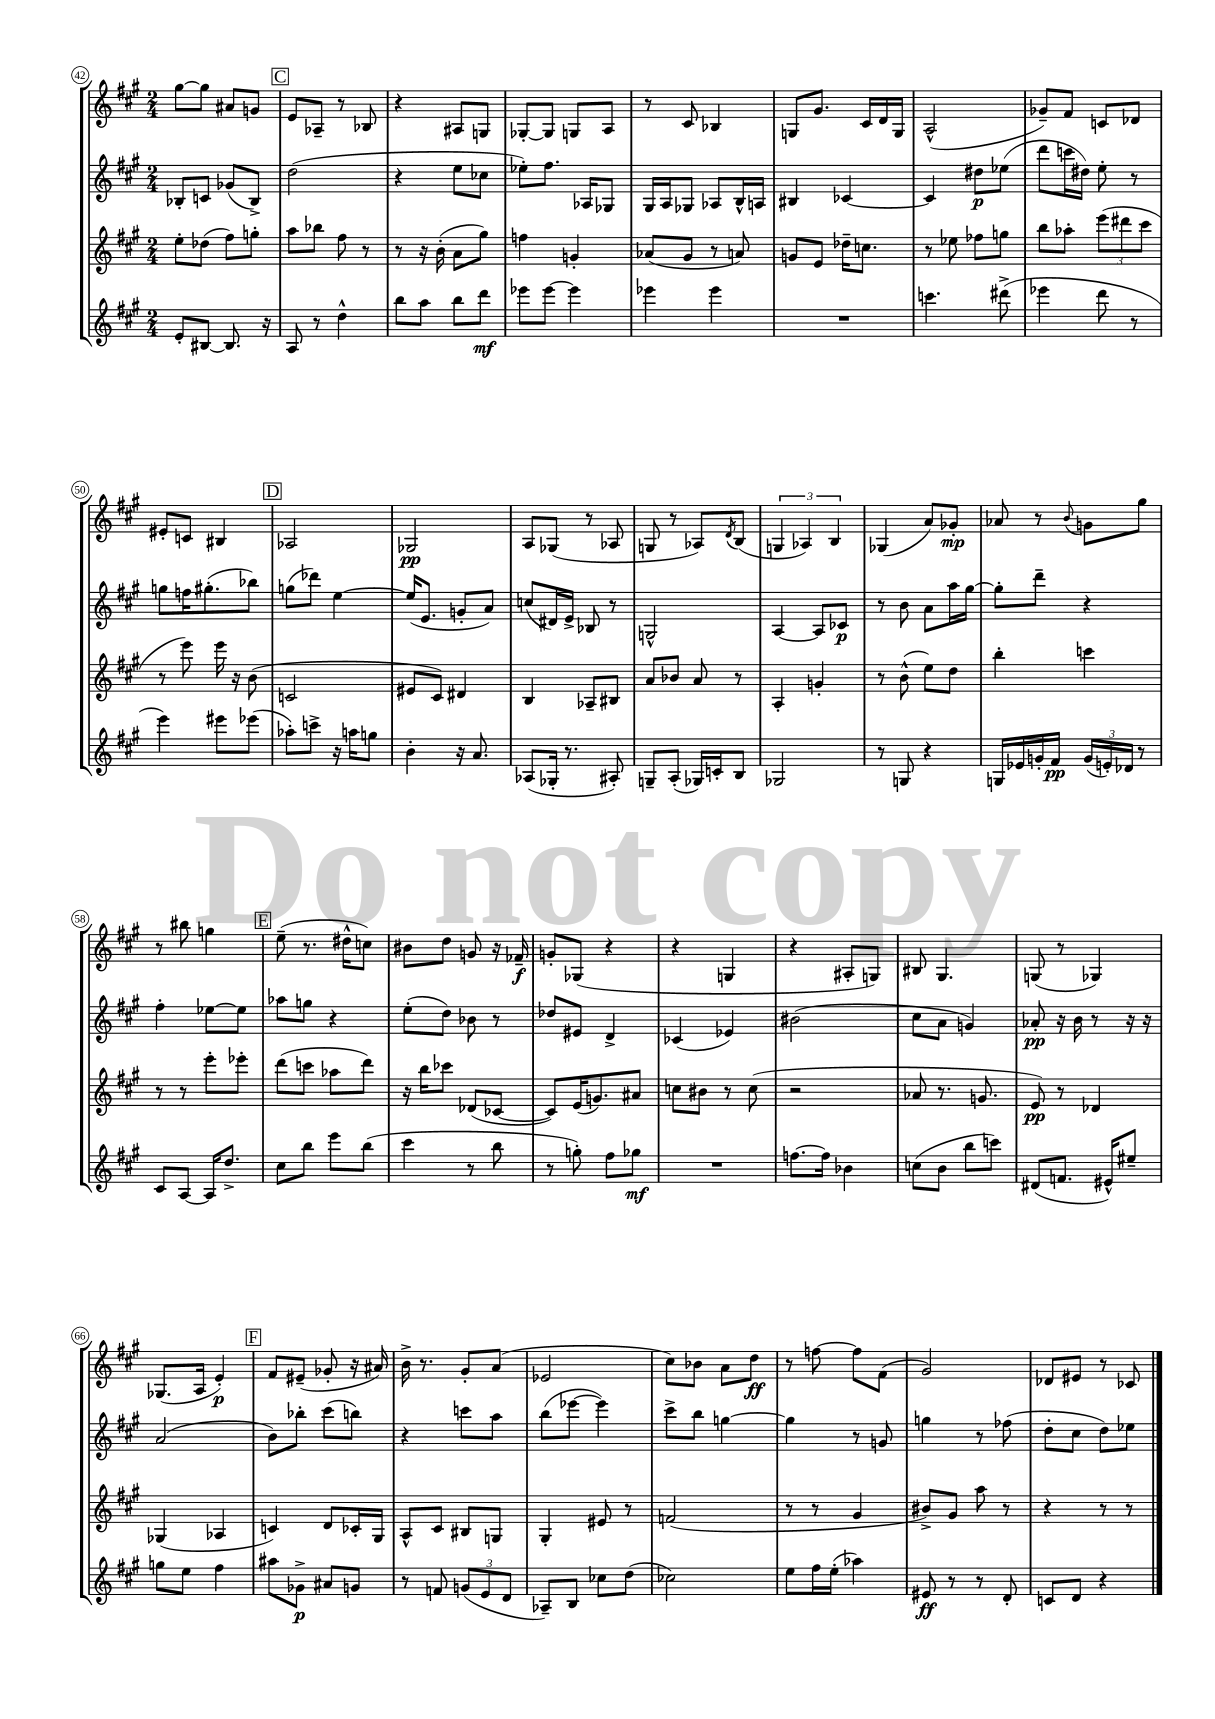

**kern	**kern	**kern	**kern
*staff4	*staff3	*staff2	*staff1
*clefG2	*clefG2	*clefG2	*clefG2
*k[f#c#g#]	*k[f#c#g#]	*k[f#c#g#]	*k[f#c#g#]
*M2/4	*M2/4	*M2/4	*M2/4
8e'	8ee'	8B-'	[8gg#
[8B#	(8dd-	8c	8gg#]
8.B#]	8ff#)	(8g-	8a#
.	8gg'	8B-^)	8g
16r	.	.	.
=	=	=	=
8A	8aa	(2dd	8e
8r	8bb-	.	8A-~
4dd^^	8ff#	.	8r
.	8r	.	8B-
=	=	=	=
8bb	8r	4r	4r
8aa	16r	.	.
.	(16b'	.	.
8bb	8a	8ee	8A#
8ddd	8gg#)	8cc-	8G
=	=	=	=
8eee-	4ff	8ee-')	[8G-'
[8eee-	.	8.ff#	8G-]
4eee-]	4g'	.	8G
.	.	16A-	.
.	.	8G-	8A
=	=	=	=
4eee-	(8a-	16G#	8r
.	.	16A	.
.	8g#	8G-	8c#
4eee-	8r	8A-	4B-
.	8a)	16B^^	.
.	.	16A	.
=	=	=	=
2r	8g	4B#	8G
.	8e	.	8.g#
.	16dd-~	[4c-	.
.	8.cc	.	16c#
.	.	.	16d
.	.	.	16G
=	=	=	=
4.ccc	8r	4c-]	(2A^^
.	8ee-	.	.
.	8ff-	8dd#	.
(8ddd#^	8gg	(8ee-	.
=	=	=	=
4eee-	8bb	8ddd	8g-~)
.	8aa-'	16ccc	8f#
.	.	16dd#)	.
8ddd	(12eee	8ee'	8c
.	12ddd#	.	.
8r	.	8r	8d-
.	12ccc#	.	.
=	=	=	=
4eee)	8r	8gg	8e#'
.	8eee)	16ff	8c
.	.	(8.gg#'	.
8eee#	16eee	.	4B#
.	16r	.	.
(8eee-	(8b	8bb-)	.
=	=	=	=
8aa-')	2c	(8gg	2A-
8ccc^	.	8ddd-)	.
16r	.	[4ee	.
16aa	.	.	.
8gg	.	.	.
=	=	=	=
4b'	8e#	(16ee]	2G-
.	.	8.e	.
.	8c#)	.	.
16r	4d#	8g'	.
8.a	.	.	.
.	.	8a)	.
=	=	=	=
(8A-	4B	(8cc	8A
16G-'	.	16d#)	(8G-
8.r	.	16e^	.
.	8A-~	8B-	8r
8A#')	8B#	8r	8A-
=	=	=	=
8G~	8a	2G^^	8G
(8A'	8b-	.	8r
16G-)	8a	.	8A-)
16c'	.	.	.
.	.	.	8qd
8B	8r	.	(8B
=	=	=	=
2G-	4A'	[4A	6G
.	.	.	6A-)
.	4g'	8A]	.
.	.	.	6B
.	.	8c-	.
=	=	=	=
8r	8r	8r	(4G-
8G	(8b^^	8b	.
4r	8ee)	8a	8a)
.	8dd	16aa	8g-'
.	.	[16gg#	.
=	=	=	=
16G	4bb'	8gg#']	8a-
16e-	.	.	.
16g'	.	8ddd~	8r
16f#	.	.	.
.	.	.	8qqb
(24g	4ccc	4r	8g
24e')	.	.	.
24d-	.	.	.
8r	.	.	8gg#
=	=	=	=
8c#	8r	4ff#'	8r
[8A	8r	.	8bb#
16A]	8eee'	[8ee-	4gg
8.dd^	.	.	.
.	8eee-'	8ee-]	.
=	=	=	=
8cc#	(8ddd	8aa-	(8ee~
8bb	8ccc	8gg	8.r
8eee	8aa-	4r	.
.	.	.	16dd#^^
(8bb	8ddd)	.	8cc)
=	=	=	=
4ccc#	16r	(8ee'	8b#
.	16bb	.	.
.	8ccc-	8dd)	8dd
8r	(8d-	8b-	8g
8bb	[8c-	8r	16r
.	.	.	16f-~
=	=	=	=
8r	8c-])	8dd-	8g'
8gg')	(16e	8e#	(8G-
.	8.g)	.	.
8ff#	.	4d^	4r
8gg-	8a#	.	.
=	=	=	=
2r	8cc	(4c-	4r
.	8b#	.	.
.	8r	4e-)	4G
.	(8cc	.	.
=	=	=	=
[8.ff	2r	(2b#	4r
16ff]	.	.	.
4b-	.	.	8A#'
.	.	.	8G)
=	=	=	=
(8cc	8a-	8cc#	8B#
8b	8.r	8a	4.G#
8bb	.	4g)	.
.	8.g	.	.
8ccc)	.	.	.
=	=	=	=
(8d#	8e)	8a-'	(8G
8.f	8r	16r	8r
.	.	16b	.
.	4d-	8r	4G-)
16e#^^)	.	.	.
8ee#~	.	16r	.
.	.	16r	.
=	=	=	=
8gg	(4G-	(2a	(8.G-
8ee	.	.	.
.	.	.	16A
4ff#	4A-	.	4e')
=	=	=	=
8aa#	4c)	8b)	8f#
8g-^	.	8bb-'	(8e#~
8a#	8d	(8ccc#	8g-'
8g	16c-'	8bb)	16r
.	16G#	.	16a#)
=	=	=	=
8r	8A^^	4r	16b^
.	.	.	8.r
8f	8c#	.	.
(12g	8B#	8ccc	8g#'
12e	.	.	.
.	8G	8aa	(8a
12d	.	.	.
=	=	=	=
8A-~)	4G#'	(8bb	2e-
8B	.	[8eee-	.
8cc-	8e#	4eee-])	.
(8dd	8r	.	.
=	=	=	=
2cc-)	(2f	8ccc#^	8cc#)
.	.	8bb	8b-
.	.	[4gg	8a
.	.	.	8dd
=	=	=	=
8ee	8r	4gg]	8r
16ff#	8r	.	[8ff
(16ee'	.	.	.
4aa-)	4g#	8r	8ff]
.	.	8g	(8f#
=	=	=	=
8e#	8b#^)	4gg	2g#)
8r	8g#	.	.
8r	8aa	8r	.
8d'	8r	(8ff-	.
=	=	=	=
8c	4r	8dd'	8d-
8d	.	8cc#	8e#
4r	8r	8dd)	8r
.	8r	8ee-	8c-
==	==	==	==
*-	*-	*-	*-
